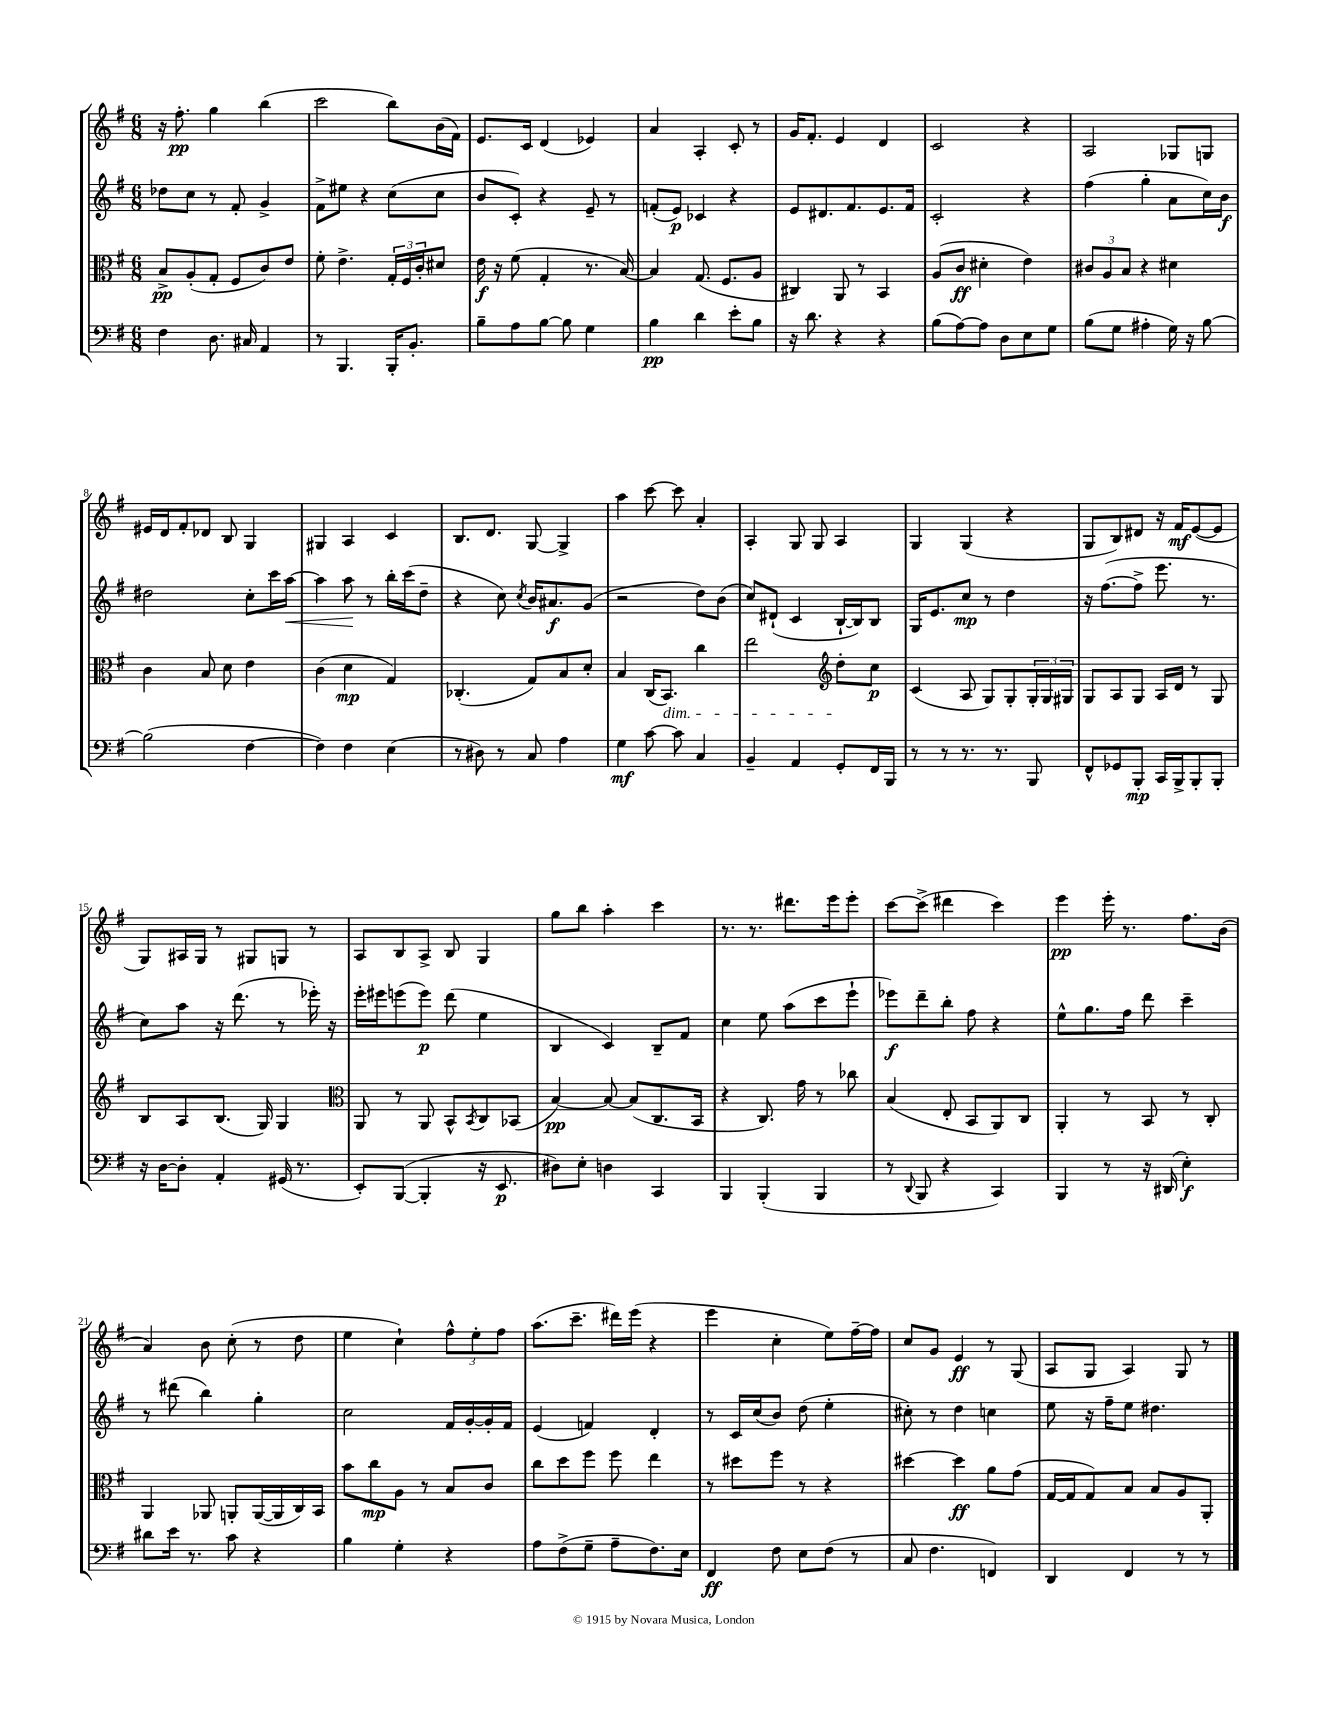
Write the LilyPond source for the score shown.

<<
\new StaffGroup <<
\new Staff = "s0" {
    \clef treble \key g \major \numericTimeSignature \time 6/8
    r16 fis''8.-.\pp g''4 b''4( |
    c'''2 b''8) b'16( fis'16) |
    e'8. c'16 d'4( ees'4) |
    a'4 a4-. c'8-. r8 |
    g'16 fis'8.-. e'4 d'4 |
    c'2 r4 |
    a2 ges8 g8 |
    eis'16 d'16 fis'8-. des'8 b8 g4 |
    gis4 a4 c'4 |
    b8. d'8. g8~ g4-> |
    a''4 c'''8~ c'''8 a'4-. |
    a4-. g8 g8 a4 |
    g4 g4( r4 |
    g8 b8) dis'8 r16 fis'16\mf e'8~( e'8 |
    g8) ais16 g16 r8 gis8 g8 r8 |
    a8 b8 a8-> b8 g4 |
    g''8 b''8 a''4-. c'''4 |
    r8. r8. dis'''8. e'''16 e'''8-. |
    c'''8~ c'''8->( dis'''4 c'''4) |
    e'''4\pp e'''16-. r8. fis''8. b'16( |
    a'4) b'8 c''8-.( r8 d''8 |
    e''4 c''4-!) \tuplet 3/2 { fis''8-^ e''8-. fis''8 } |
    a''8.( c'''8.-- dis'''16) e'''16( r4 |
    e'''4 c''4-. e''8) fis''16~-- fis''16 |
    c''8 g'8 e'4\ff r8 g8( |
    a8 g8 a4) g8 r8 \bar "|." |
}
\new Staff = "s1" {
    \clef treble \key g \major \numericTimeSignature \time 6/8
    des''8 c''8 r8 fis'8-. g'4-> |
    fis'8-> eis''8 r4 c''8( c''8 |
    b'8 c'8-.) r4 e'8-- r8 |
    f'8-.( e'8\p) ces'4 r4 |
    e'8 dis'8. fis'8. e'8. fis'16 |
    c'2-. r4 |
    fis''4( g''4-. a'8 c''16) b'16\f |
    dis''2 c''8-. c'''16 a''16~\< |
    a''4 a''8\! r8 b''16-. c'''16( d''8-- |
    r4 c''8) \acciaccatura { c''8 } b'16 ais'8.\f g'8( |
    r2 d''8) b'8( |
    c''8) dis'8-!( c'4 b16~-! b16) b8 |
    g16 e'8. c''8\mp r8 d''4 |
    r16 fis''8.~( fis''8-> e'''8. r8. |
    c''8) a''8 r16 d'''8.( r8 ees'''16-.) r16 |
    e'''16-. eis'''16 e'''8( e'''8\p) d'''8( e''4 |
    b4 c'4) b8-- fis'8 |
    c''4 e''8 a''8( c'''8 e'''8-! |
    ees'''8\f) d'''8-- b''8-. fis''8 r4 |
    e''8-^ g''8. fis''16 d'''8 c'''4-- |
    r8 dis'''8( b''4) g''4-. |
    c''2 fis'16 g'16~-. g'16-. fis'16 |
    e'4( f'4) d'4-. |
    r8 c'16 c''16( b'8) d''8( e''4-. |
    cis''8-.) r8 d''4 c''4 |
    e''8 r16 fis''16-- e''8 dis''4. \bar "|." |
}
\new Staff = "s2" {
    \clef alto \key g \major \numericTimeSignature \time 6/8
    b8->\pp a8-.( g8-. fis8 c'8) e'8 |
    fis'8-. e'4.-> \tuplet 3/2 { g16-. fis16 c'16-. } dis'8 |
    e'16\f r16 fis'8( g4-. r8. b16~) |
    b4 g8.( fis8. a8 |
    cis4) a,8 r8 b,4 |
    a8( c'8\ff dis'4-. e'4) |
    \tuplet 3/2 { cis'8 a8 b8 } r4 dis'4 |
    c'4 b8 d'8 e'4 |
    c'4( d'4\mp g4) |
    ces4.-.( g8) b8 d'8-. |
    b4 c16( b,8.\dim) c''4 |
    e''2 \clef treble d''8-.\! c''8\p |
    c'4( a8 g8) g8-. \tuplet 3/2 { g16-. g16 gis16 } |
    g8 a8 g8 a16 d'16 r8 g8 |
    b8 a8 b8.( g16) g4 |
    \clef alto a,8 r8 a,8 b,8-^ \acciaccatura { b,8 } c8 bes,8( |
    b4~\pp) b8~ b8( c8. b,16 |
    r4 c8.) g'16 r8 ces''8 |
    b4( e8-. b,8 a,8) c8 |
    a,4-. r8 b,8 r8 c8-. |
    a,4 aes,8 a,8-. a,16~( a,16 c16) b,16 |
    b'8 c''8\mp a8 r8 b8 c'8 |
    c''8 d''8 fis''8 fis''8 e''4 |
    r8 dis''8 fis''8 r8 r4 |
    dis''4~ dis''4\ff a'8 g'8( |
    g16~ g16 g8) b8 b8 a8 a,8-. \bar "|." |
}
\new Staff = "s3" {
    \clef bass \key g \major \numericTimeSignature \time 6/8
    fis4 d8. cis16 a,4 |
    r8 b,,4. b,,16-. b,8.-. |
    b8-- a8 b8~ b8 g4 |
    b4\pp d'4 e'8-. b8 |
    r16 d'8. r4 r4 |
    b8( a8~) a8 d8 e8 g8 |
    b8( g8 ais4-. g16) r16 b8~ |
    b2( fis4~ |
    fis4) fis4 e4( |
    r8 dis8) r8 c8 a4 |
    g4\mf c'8~ c'8 c4 |
    b,4-- a,4 g,8-. fis,16 b,,16 |
    r8 r8 r8. r8. b,,8 |
    fis,8-^ ges,8 b,,8-.\mp c,16 b,,16-> b,,8-. b,,8-. |
    r16 d16~ d8-. a,4-. gis,16( r8. |
    e,8-.) b,,8~( b,,4-. r16 e,8.\p |
    dis8) e8-. d4 c,4 |
    b,,4 b,,4-.( b,,4 |
    r8 \appoggiatura { d,8 } b,,8 r4 c,4) |
    b,,4 r8 r16 dis,16( e4-.\f) |
    dis'8 e'16 r8. c'8 r4 |
    b4 g4-. r4 |
    a8 fis8->( g8-- a8-- fis8.) e16 |
    fis,4\ff fis8 e8 fis8( r8 |
    c8 fis4. f,4) |
    d,4 fis,4 r8 r8 \bar "|." |
}
>>
>>
